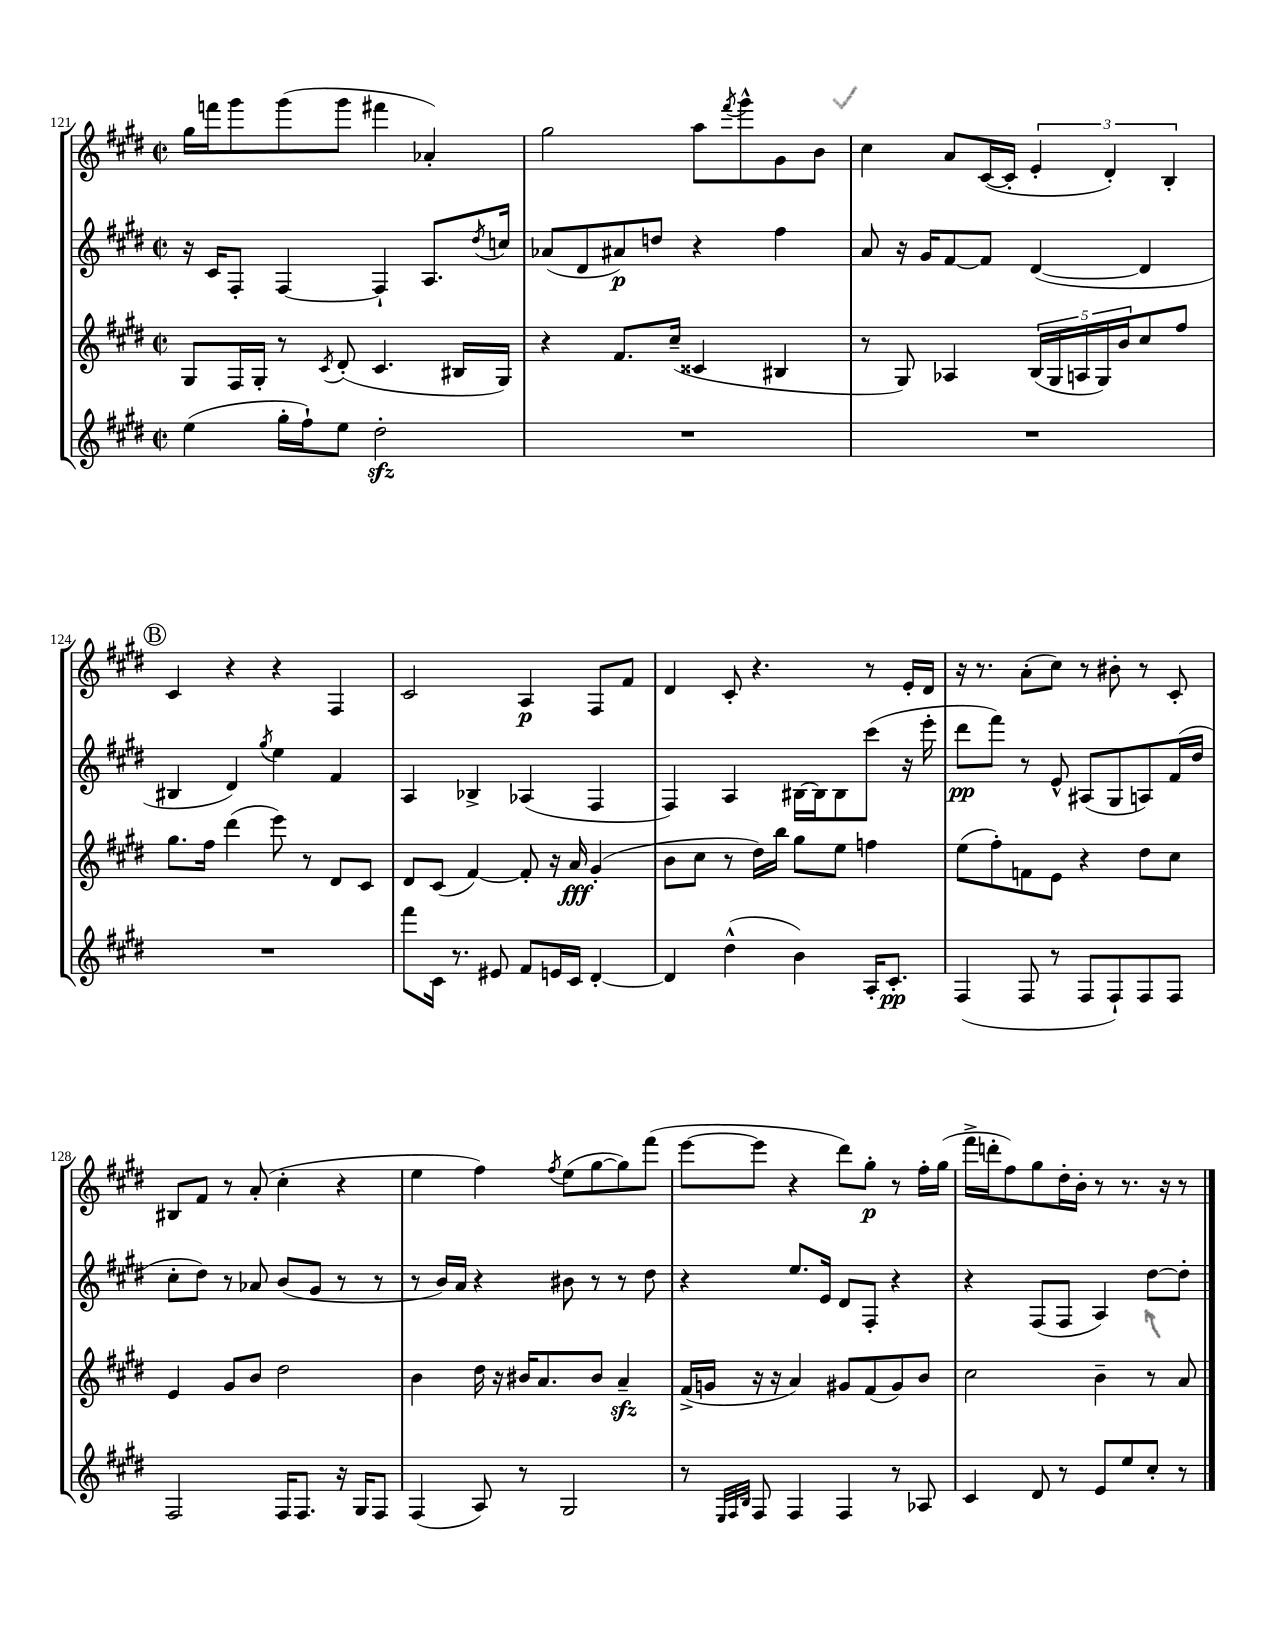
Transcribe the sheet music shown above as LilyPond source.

<<
\new StaffGroup <<
\new Staff = "s0" {
    \clef treble \key e \major \defaultTimeSignature \time 2/2
    gis''16 f'''16 gis'''8 gis'''8( gis'''8 fis'''4 aes'4-.) |
    gis''2 a''8 \acciaccatura { fis'''8 } gis'''8-^ gis'8 b'8 |
    cis''4 a'8 cis'16~( cis'16-. \tuplet 3/2 { e'4-. dis'4-.) b4-. } |
    \mark \markup { \circle "B" } cis'4 r4 r4 fis4 |
    cis'2 a4\p fis8 fis'8 |
    dis'4 cis'8-. r4. r8 e'16-. dis'16 |
    r16 r8. a'8-.( cis''8) r8 bis'8-. r8 cis'8-. |
    bis8 fis'8 r8 a'8-.( cis''4-. r4 |
    e''4 fis''4) \acciaccatura { fis''8 } e''8( gis''8~ gis''8) fis'''8( |
    e'''8~ e'''8 r4 dis'''8) gis''8-.\p r8 fis''16-. gis''16( |
    fis'''16-> d'''16-. fis''8) gis''8 dis''16-. b'16-. r8 r8. r16 r8 \bar "|." |
}
\new Staff = "s1" {
    \clef treble \key e \major \defaultTimeSignature \time 2/2
    r16 cis'16 fis8-. fis4~ fis4-! a8. \acciaccatura { dis''8 } c''16 |
    aes'8( dis'8 ais'8\p) d''8 r4 fis''4 |
    a'8 r16 gis'16 fis'8~ fis'8 dis'4~( dis'4 |
    \mark \markup { \circle "B" } bis4 dis'4) \acciaccatura { gis''8 } e''4 fis'4 |
    a4 bes4-> aes4( fis4 |
    fis4) a4 bis16~ bis16 bis8 cis'''8( r16 e'''16-. |
    dis'''8\pp fis'''8) r8 e'8-^ ais8( gis8 a8) fis'16( dis''16 |
    cis''8-. dis''8) r8 aes'8 b'8( gis'8 r8 r8 |
    r8 b'16) a'16 r4 bis'8 r8 r8 dis''8 |
    r4 e''8. e'16 dis'8 fis8-. r4 |
    r4 fis8( fis8 a4) dis''8~ dis''8-. \bar "|." |
}
\new Staff = "s2" {
    \clef treble \key e \major \defaultTimeSignature \time 2/2
    gis8 fis16 gis16-. r8 \acciaccatura { cis'8 } dis'8-.( cis'4. bis16 gis16) |
    r4 fis'8. cis''16--( cisis'4 bis4 |
    r8 gis8) aes4 \tuplet 5/4 { b16( gis16 a16 gis16) b'16 } cis''8 fis''8 |
    \mark \markup { \circle "B" } gis''8. fis''16 dis'''4( e'''8) r8 dis'8 cis'8 |
    dis'8 cis'8( fis'4~) fis'8-. r16 a'16\fff gis'4-.( |
    b'8 cis''8 r8 dis''16) b''16 gis''8 e''8 f''4 |
    e''8( fis''8-.) f'8 e'8 r4 dis''8 cis''8 |
    e'4 gis'8 b'8 dis''2 |
    b'4 dis''16 r16 bis'16 a'8. bis'8 a'4--\sfz |
    fis'16->( g'16 r16 r16 a'4) gis'8 fis'8( gis'8) b'8 |
    cis''2 b'4-- r8 a'8 \bar "|." |
}
\new Staff = "s3" {
    \clef treble \key e \major \defaultTimeSignature \time 2/2
    e''4( gis''16-. fis''16-!) e''8 dis''2-.\sfz |
    R1 |
    R1 |
    \mark \markup { \circle "B" } R1 |
    fis'''8 cis'16 r8. eis'8 fis'8 e'16 cis'16 dis'4~-. |
    dis'4 dis''4-^( b'4) a16-. cis'8.-.\pp |
    fis4( fis8 r8 fis8 fis8-!) fis8 fis8 |
    fis2 fis16 fis8. r16 gis16 fis8 |
    fis4( a8) r8 gis2 |
    r8 \grace { e32 fis32 b32 } fis8 fis4 fis4 r8 aes8 |
    cis'4 dis'8 r8 e'8 e''8 cis''8-. r8 \bar "|." |
}
>>
>>
\layout { \context { \Score currentBarNumber = #121 } }
